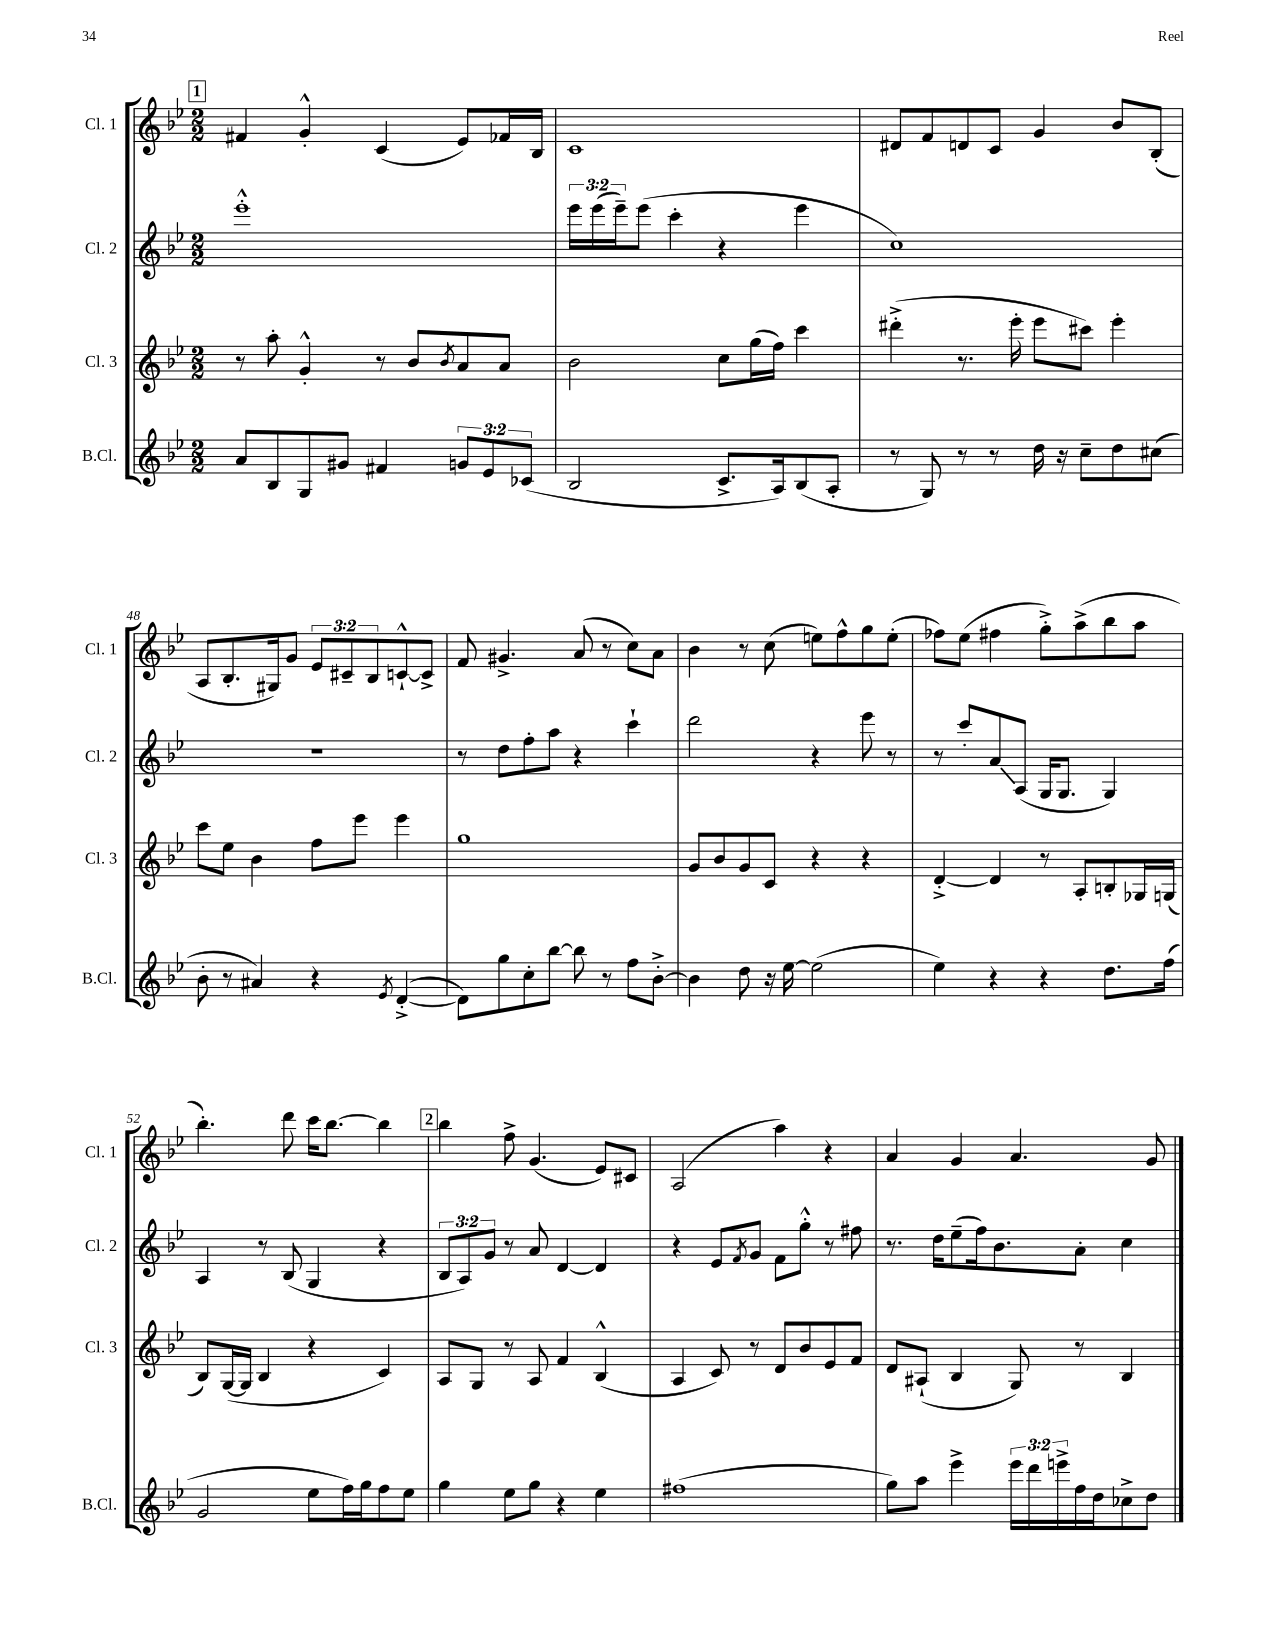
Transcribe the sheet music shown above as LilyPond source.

<<
\new StaffGroup <<
\new Staff = "s0" \with { instrumentName = "Cl. 1" shortInstrumentName = "Cl. 1" } {
    \clef treble \key bes \major \numericTimeSignature \time 2/2 \override Staff.TupletNumber.text = #tuplet-number::calc-fraction-text
    \mark \markup { \box "1" } fis'4 g'4-.-^ c'4( ees'8) fes'16 bes16 |
    c'1 |
    dis'8 f'8 d'8 c'8 g'4 bes'8 bes8-.( |
    a8 bes8.-. gis16) g'8 \tuplet 3/2 { ees'8 cis'8-- bes8 } c'8~-!-^ c'8-> |
    f'8 gis'4.-> a'8( r8 c''8) a'8 |
    bes'4 r8 c''8( e''8) f''8-^ g''8 e''8-.( |
    fes''8) ees''8( fis''4 g''8-.->) a''8->( bes''8 a''8 |
    bes''4.-.) d'''8 c'''16 bes''8.~ bes''4 |
    \mark \markup { \box "2" } bes''4 f''8-> g'4.( ees'8) cis'8 |
    a2( a''4) r4 |
    a'4 g'4 a'4. g'8 \bar "|." |
}
\new Staff = "s1" \with { instrumentName = "Cl. 2" shortInstrumentName = "Cl. 2" } {
    \clef treble \key bes \major \numericTimeSignature \time 2/2 \override Staff.TupletNumber.text = #tuplet-number::calc-fraction-text
    \mark \markup { \box "1" } ees'''1-.-^ |
    \tuplet 3/2 { ees'''16 ees'''16( ees'''16--) } ees'''8( c'''4-. r4 ees'''4 |
    c''1) |
    R1 |
    r8 d''8 f''8-. a''8 r4 c'''4-! |
    d'''2 r4 ees'''8 r8 |
    r8 c'''8-. a'8\glissando a8( g16 g8. g4) |
    a4 r8 bes8( g4 r4 |
    \mark \markup { \box "2" } \tuplet 3/2 { bes8 a8) g'8 } r8 a'8 d'4~ d'4 |
    r4 ees'8 \acciaccatura { f'8 } g'8 f'8 g''8-.-^ r8 fis''8 |
    r8. d''16 ees''8--( f''16) bes'8. a'8-. c''4 \bar "|." |
}
\new Staff = "s2" \with { instrumentName = "Cl. 3" shortInstrumentName = "Cl. 3" } {
    \clef treble \key bes \major \numericTimeSignature \time 2/2
    \mark \markup { \box "1" } r8 a''8-. g'4-.-^ r8 bes'8 \acciaccatura { bes'8 } a'8 a'8 |
    bes'2 c''8 g''16( f''16) c'''4 |
    dis'''4-.->( r8. ees'''16-. ees'''8 cis'''8) ees'''4-. |
    c'''8 ees''8 bes'4 f''8 ees'''8 ees'''4 |
    g''1 |
    g'8 bes'8 g'8 c'8 r4 r4 |
    d'4~-.-> d'4 r8 a8-. b8-. ges16 g16( |
    bes8) g16~( g16 bes4 r4 c'4) |
    \mark \markup { \box "2" } a8 g8 r8 a8 f'4 bes4-^( |
    a4 c'8) r8 d'8 bes'8 ees'8 f'8 |
    d'8 ais8-!( bes4 g8) r8 bes4 \bar "|." |
}
\new Staff = "s3" \with { instrumentName = "B.Cl." shortInstrumentName = "B.Cl." } {
    \clef treble \key bes \major \numericTimeSignature \time 2/2 \override Staff.TupletNumber.text = #tuplet-number::calc-fraction-text
    \mark \markup { \box "1" } a'8 bes8 g8 gis'8 fis'4 \tuplet 3/2 { g'8 ees'8 ces'8( } |
    bes2 c'8.-> a16) bes8( a8-. |
    r8 g8) r8 r8 d''16 r16 c''8-- d''8 cis''8( |
    bes'8-. r8 ais'4) r4 \acciaccatura { ees'8 } d'4~-.->( |
    d'8) g''8 c''8-. bes''8~ bes''8 r8 f''8 bes'8~-.-> |
    bes'4 d''8 r16 ees''16~ ees''2( |
    ees''4) r4 r4 d''8. f''16( |
    g'2 ees''8 f''16) g''16 f''8 ees''8 |
    \mark \markup { \box "2" } g''4 ees''8 g''8 r4 ees''4 |
    fis''1( |
    g''8) a''8 ees'''4-> \tuplet 3/2 { ees'''16 d'''16 e'''16-> } f''16 d''16 ces''8-> d''8 \bar "|." |
}
>>
>>
\layout { \context { \Score currentBarNumber = #45 } }
